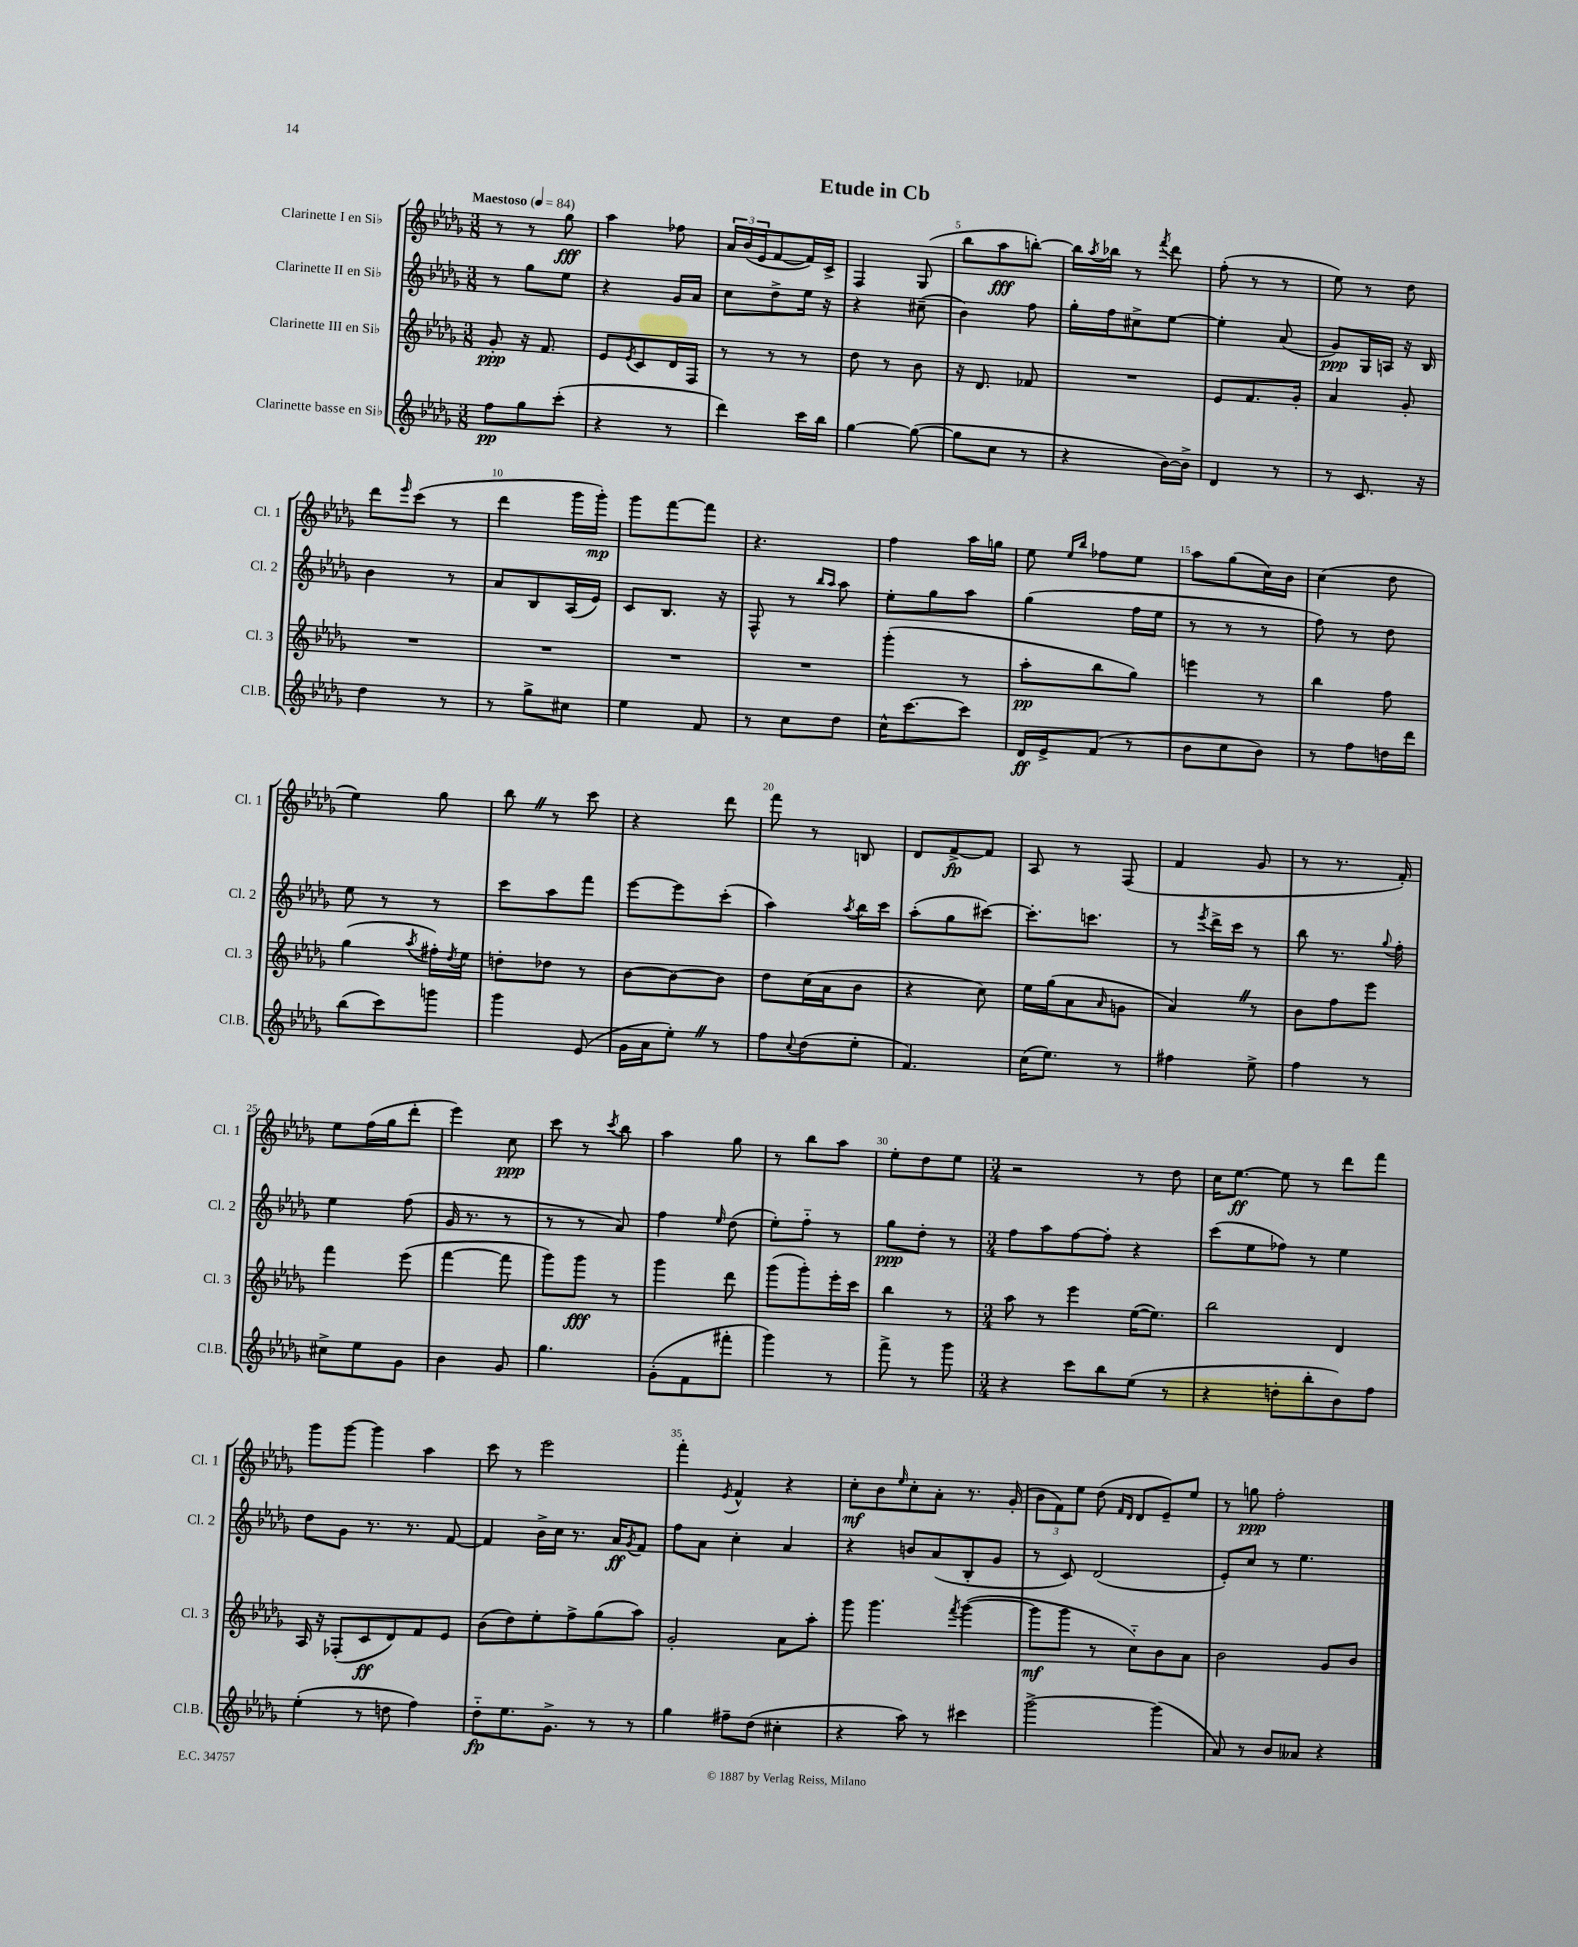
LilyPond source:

\header { title = "Etude in Cb" }
<<
\new StaffGroup <<
\new Staff = "s0" \with { instrumentName = "Clarinette I en Sib" shortInstrumentName = "Cl. 1" } {
    \clef treble \key des \major \numericTimeSignature \time 3/8 \tempo "Maestoso" 4 = 84
    r8 r8 ges''8\fff |
    aes''4 fes''8 |
    \tuplet 3/2 { aes'16 bes'16( ees'16 } f'8~ f'16) c'16-> |
    f4 ges8( |
    bes''8 aes''8\fff b''8~-.) |
    b''16 \acciaccatura { aes''8 } bes''16 r8 \acciaccatura { f'''8 } des'''8 |
    f''8-.( r8 r8 |
    ees''8) r8 des''8 |
    des'''8 \grace { ees'''16 } c'''8( r8 |
    des'''4 ges'''16 ges'''16-.\mp) |
    ges'''8 f'''8~ f'''8 |
    r4. |
    f''4 aes''16 g''16 |
    ees''8 \grace { ees''16 bes''16 } fes''8 ees''8 |
    aes''8 ges''8( c''16) bes'16 |
    c''4( des''8 |
    ees''4) ges''8 |
    bes''8 \once \override BreathingSign.text = \markup { \musicglyph "scripts.caesura.straight" } \breathe r8 c'''8 |
    r4 des'''8 |
    f'''8 r8 b8 |
    des'8 f'8~->\fp f'8 |
    aes8 r8 f8( |
    f'4 ges'8 |
    r8 r8. f'16-.) |
    ees''8 f''16( ges''16 des'''8-. |
    ees'''4) c''8\ppp |
    c'''8 r8 \acciaccatura { c'''8 } bes''8 |
    aes''4 ges''8 |
    r8 bes''8 aes''8 |
    ees''8-. des''8 ees''8 |
    \numericTimeSignature \time 3/4 r2 r8 des''8 |
    c''16 ees''8.~\ff ees''8 r8 des'''8 f'''8 |
    ges'''8 ges'''8~ ges'''4 aes''4 |
    c'''8 r8 ees'''2 |
    f'''4-. \acciaccatura { ees'8 } f'4-^ r4 |
    c''8-.\mf bes'8 \grace { ees''16 } c''8-. aes'8-. r8. ges'16-.( |
    \tuplet 3/2 { bes'8 f'8) ees''8 } des''8( \grace { f'16 des'16 } des'8 ees'8--) ees''8 |
    r8 g''8\ppp f''2-. \bar "|." |
}
\new Staff = "s1" \with { instrumentName = "Clarinette II en Sib" shortInstrumentName = "Cl. 2" } {
    \clef treble \key des \major \numericTimeSignature \time 3/8
    r8 ges''8 ees''8 |
    r4 ges'16 aes'16 |
    c''8 des''8-> ees''16 r16 |
    r4 cis''8--( |
    bes'4) f''8 |
    ges''16-. f''16 cis''8-> ees''8~ |
    ees''4-. aes'8( |
    ges'8\ppp) ges16 a16 r16 bes16 |
    bes'4 r8 |
    aes'8 bes8 aes16( ees'16) |
    c'8 bes8. r16 |
    f8-^ r8 \grace { bes''16 aes''16 } aes''8 |
    ees''8-. ges''8 aes''8 |
    ges''4( f''16 ees''16 |
    r8 r8 r8 |
    f''8) r8 des''8 |
    ees''8 r8 r8 |
    c'''8 aes''8 f'''8 |
    ees'''8~ ees'''8 c'''8-.( |
    aes''4) \acciaccatura { aes''8 } bes''16 c'''16 |
    aes''8-.( ges''8 cis'''8~) |
    cis'''8.-. c'''8. |
    r8 \acciaccatura { ees'''8 } des'''16-> c'''16 r8 |
    bes''8 r8. \appoggiatura { ges''8 } f''16-. |
    ees''4 f''8( |
    ges'16 r8. r8 |
    r8 r8 aes'8) |
    f''4 \grace { ees''16 } des''8( |
    ees''8-.) f''8-_ r8 |
    ges''8\ppp des''8-. r8 |
    \numericTimeSignature \time 3/4 f''8 aes''8 f''8~ f''8-. r4 |
    c'''8( ees''8 fes''8) r8 ees''4 |
    des''8 ges'8 r8. r8. f'8~ |
    f'4 bes'16-> c''16 r8. aes'16\ff \acciaccatura { ges'8 } f'8 |
    f''8 aes'8 c''4-. aes'4 |
    r4 b'8 aes'8( bes8-. ges'8 |
    r8 c'8) des'2( |
    ees'8-.) c''8 r8 ees''4. \bar "|." |
}
\new Staff = "s2" \with { instrumentName = "Clarinette III en Sib" shortInstrumentName = "Cl. 3" } {
    \clef treble \key des \major \numericTimeSignature \time 3/8
    ges'8-.\ppp r16 f'8. |
    ees'8 \acciaccatura { ees'8 } c'8 des'16 f16 |
    r8 r8 r8 |
    des''8 r8 bes'8 |
    r16 des'8. fes'8 |
    R4. |
    ees'8 f'8. ges'16-. |
    aes'4 ges'8-. |
    R4. |
    R4. |
    R4. |
    R4. |
    ges'''4-.( r8 |
    aes''8-.\pp bes''8 ges''8) |
    e'''4 r8 |
    bes''4 f''8 |
    ges''4( \acciaccatura { aes''8 } fis''16-.) \acciaccatura { des''8 } ees''16 |
    d''8-. des''8 r8 |
    bes'8~ bes'8~ bes'8 |
    des''8 c''16( aes'16 bes'8 |
    r4 c''8) |
    ees''16 ges''16( aes'8 \grace { aes'16 } g'8 |
    aes'4) \once \override BreathingSign.text = \markup { \musicglyph "scripts.caesura.straight" } \breathe r8 |
    bes'8 f''8 ees'''8 |
    f'''4 ees'''8( |
    f'''4~ f'''8 |
    ges'''8) ges'''8\fff r8 |
    ges'''4 des'''8 |
    ges'''8( ges'''8-.) ees'''16-. c'''16 |
    bes''4 r8 |
    \numericTimeSignature \time 3/4 aes''8 r8 ees'''4 ees''16~( ees''8.) |
    bes''2 des'4 |
    aes16 r16 fes8-.( c'8\ff des'8) f'8 ees'8 |
    bes'8( des''8) ees''8-. f''8-> ges''8( aes''8) |
    ges'2-. aes'8 aes''8-. |
    ges'''8 ges'''4. \acciaccatura { f'''8 } ges'''4~( |
    ges'''8\mf ges'''8 r8 c''8-_) bes'8 aes'8 |
    bes'2 ges'8 bes'8 \bar "|." |
}
\new Staff = "s3" \with { instrumentName = "Clarinette basse en Sib" shortInstrumentName = "Cl.B." } {
    \clef treble \key des \major \numericTimeSignature \time 3/8
    f''8\pp ges''8 c'''8-.( |
    r4 r8 |
    des'''4) c'''16 bes''16 |
    ges''4~ ges''8~( |
    ges''8 c''8 r8 |
    r4 bes'16~) bes'16-> |
    des'4 r8 |
    r8 c'8. r16 |
    des''4 r8 |
    r8 ges''8-> cis''8 |
    ees''4 f'8 |
    r8 c''8 des''8 |
    c''16-^ c'''8.~ c'''8 |
    des'16\ff ees'16-> f'8( r8 |
    bes'8 c''8 bes'8) |
    r8 f''8 d''16 des'''16 |
    bes''8( c'''8) g'''8 |
    ges'''4 ees'8( |
    ges'16 aes'16 ees''8-.) \once \override BreathingSign.text = \markup { \musicglyph "scripts.caesura.straight" } \breathe r8 |
    f''8 \appoggiatura { c''8 } des''8( ees''8-. |
    f'4.) |
    c''16( ees''8.) r8 |
    fis''4 ees''8-> |
    f''4 r8 |
    cis''8-> ees''8 ges'8 |
    bes'4 ges'8 |
    ges''4. |
    ges'8-.( f'8 fis'''8-. |
    ges'''4) r8 |
    f'''8-> r8 ges'''8 |
    \numericTimeSignature \time 3/4 r4 c'''8 bes''8 ees''8( r8 |
    r4 d''8-. bes''8-. bes'8) f''8 |
    ees''4-.( r8 d''8 f''4) |
    des''8-_\fp ees''8. ges'8.-> r8 r8 |
    ges''4 fis''8-- des''8( cis''4-. |
    r4 aes''8) r8 cis'''4 |
    ges'''2~-> ges'''4( |
    aes'8) r8 bes'8 aeses'8 r4 \bar "|." |
}
>>
>>
\layout { \context { \Score \override BarNumber.break-visibility = ##(#f #t #t) barNumberVisibility = #(every-nth-bar-number-visible 5) } }
